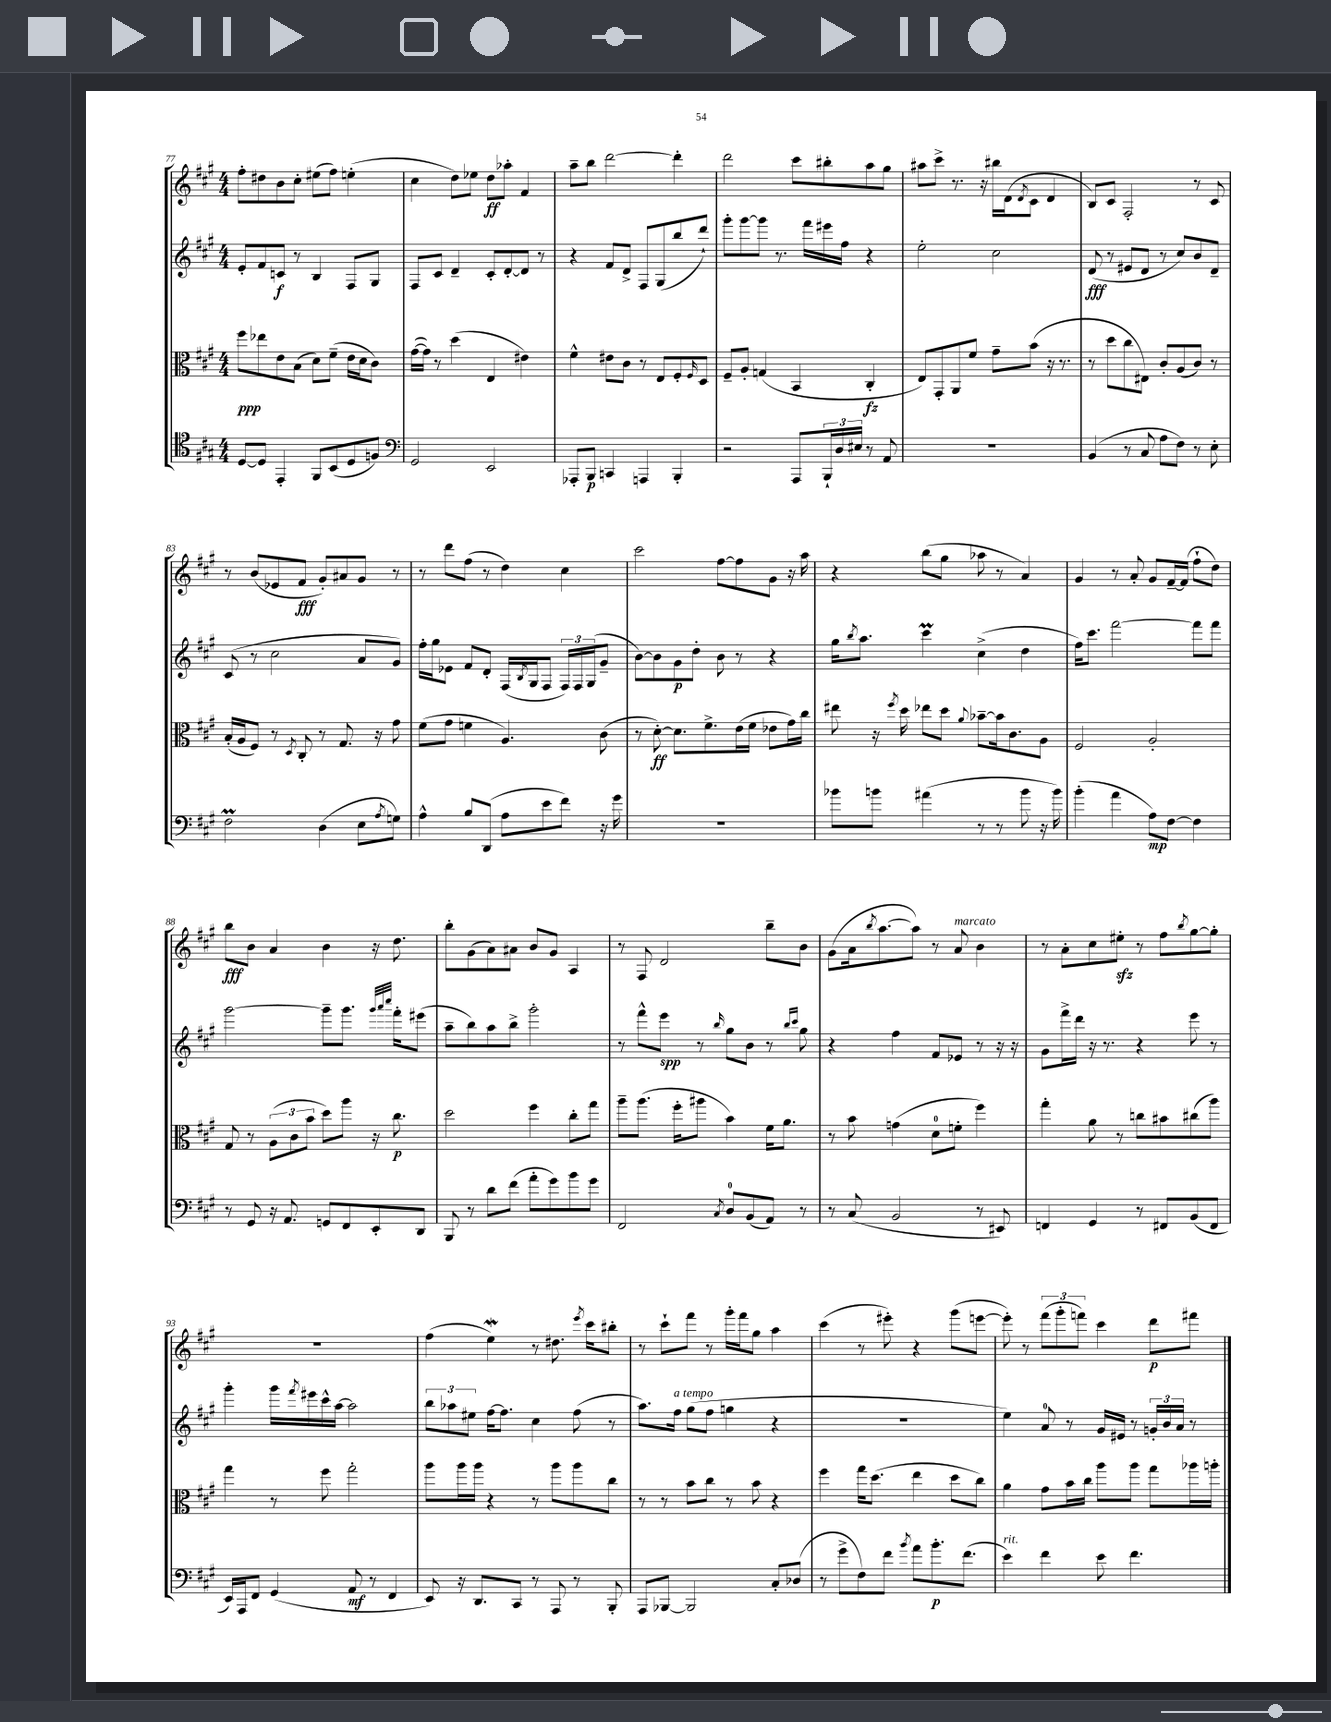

**kern	**dynam	**kern	**dynam	**kern	**dynam	**kern	**dynam
*part4	*part4	*part3	*part3	*part2	*part2	*part1	*part1
*staff4	*staff4	*staff3	*staff3	*staff2	*staff2	*staff1	*staff1
*clefC4	*	*clefC3	*	*clefG2	*	*clefG2	*
*k[f#c#g#]	*	*k[f#c#g#]	*	*k[f#c#g#]	*	*k[f#c#g#]	*
*M4/4	*	*M4/4	*	*M4/4	*	*M4/4	*
=77	=77	=77	=77	=77	=77	=77	=77
[8D/L	.	8ff#\L	ppp	8e'/L	.	8ff#'\L	.
8D/J]	.	8ee-X\	.	8f#/	.	8dd#X\	.
4EE'/	.	8e\	.	8cn/J	f	8b\	.
.	.	(8B\J	.	8r	.	8cc#'\J	.
8FF#/L	.	8d\L)	.	4B/	.	(8ee#X\L	.
(8BB/	.	(8f#~\J	.	.	.	8ff#\J)	.
8D/	.	16e\LL	.	8F#/L	.	(4een'\	.
.	.	16d\J	.	.	.	.	.
8Fn/J)	.	8c#\J)	.	8G#/J	.	.	.
=78	=78	=78	=78	=78	=78	=78	=78
*clefF4	*	*	*	*	*	*	*
2GG#/	.	([16g#\LL	.	8F#/L	.	4cc#\	.
.	.	16g#\JJ])	.	.	.	.	.
.	.	8r	.	8c#/J	.	.	.
.	.	(4dd\	.	4d~/	.	8dd\L)	.
.	.	.	.	.	.	8ee-X\J	.
2EE/	.	4E/	.	8c#'/L	.	8dd\L	ff
.	.	.	.	[8d'/	.	8aa-X'\J	.
.	.	4e#X\)	.	8d/J]	.	4f#/	.
.	.	.	.	8r	.	.	.
=79	=79	=79	=79	=79	=79	=79	=79
8AAA-X'/L	.	4f#^^\	.	4r	.	8aa~\L	.
8BBB/J	p	.	.	.	.	8bb\J	.
4CCn/	.	8e#X\L	.	8f#/L	.	[2ddd\	.
.	.	8c#\J	.	8d^/J	.	.	.
4AAAn/	.	8r	.	8F#/L	.	.	.
.	.	8E/L	.	(8G#/	.	.	.
4BBB'/	.	8F#'/	.	8bb/	.	4ddd'\]	.
.	.	16qqF#/	.	.	.	.	.
.	.	8D/J	.	8ddd`/J)	.	.	.
=80	=80	=80	=80	=80	=80	=80	=80
2r	.	8F#~/L	.	8ggg#'\L	.	2ddd\	.
.	.	8A'/J	.	[8ggg#\	.	.	.
.	.	(4Gn/	.	8ggg#\J]	.	.	.
.	.	.	.	8.r	.	.	.
8AAA/L	.	4BB/	.	.	.	8ccc#\L	.
.	.	.	.	16fff#\LL	.	.	.
24BBB`/L	.	.	.	16eee#X\	.	8bb#X'\	.
24D/	.	.	.	.	.	.	.
.	.	.	.	16ff#\JJ	.	.	.
24E#X/JJ	.	.	.	.	.	.	.
8r	.	4C#'/	fz	4r	.	8aa\	.
8AA/	.	.	.	.	.	8gg#\J	.
=81	=81	=81	=81	=81	=81	=81	=81
1r	.	8E/L)	.	2ee'\	.	8aa#X\L	.
.	.	8GG#'/	.	.	.	8ccc#^\J	.
.	.	8AA/	.	.	.	8.r	.
.	.	8f#/J	.	.	.	.	.
.	.	.	.	.	.	16r	.
.	.	8g#~\L	.	2cc#\	.	16bb#X\LL	.
.	.	.	.	.	.	(16d\J	.
.	.	.	.	.	.	8qd/	.
.	.	(8b\J	.	.	.	8c#\J	.
.	.	16r	.	.	.	4d/	.
.	.	8.r	.	.	.	.	.
=82	=82	=82	=82	=82	=82	=82	=82
(4BB/	.	8r	.	(8d/	fff	8B/L)	.
.	.	8dd\L	.	8r	.	8c#/J	.
8r	.	8cc#\	.	8e#X/L	.	2F#'/	.
8C#/	.	8E#X\J)	.	8d/J	.	.	.
8A\L	.	8c#'/L	.	8r	.	.	.
8F#\J)	.	(8A/	.	8cc#/L)	.	.	.
8r	.	8c#/J)	.	8b/	.	8r	.
8E'\	.	8r	.	8d~/J	.	8c#/	.
!!LO:LB:g=z
=83	=83	=83	=83	=83	=83	=83	=83
2F#M\	.	(16B'/LL	.	(8c#/	.	8r	.
.	.	16A/J	.	.	.	.	.
.	.	8F#/J)	.	8r	.	(8b/L	.
.	.	8r	.	2cc#\	.	8e-X/	.
.	.	8qD/	.	.	.	.	.
.	.	8C#'/	.	.	.	8f#/J	fff
(4D\	.	8r	.	.	.	8g#'/L)	.
.	.	8.G#/	.	.	.	8a#X/	.
8E\L	.	.	.	8a/L	.	8g#/J	.
.	.	16r	.	.	.	.	.
8qA/	.	.	.	.	.	.	.
8Gn\J)	.	8g#\	.	8g#/J)	.	8r	.
=84	=84	=84	=84	=84	=84	=84	=84
4A^^\	.	(8f#\L	.	16ff#'\LL	.	8r	.
.	.	.	.	16gg#\J	.	.	.
.	.	8g#\J	.	8e-X\J	.	8ddd\L	.
8B/L	.	4fn\	.	8f#/L	.	(8ff#\J	.
(8DD/J	.	.	.	8d'/J	.	8r	.
8A\L	.	4.A/)	.	(16F#/LL	.	4dd\)	.
.	.	.	.	8qB/	.	.	.
.	.	.	.	16G#/J	.	.	.
8e\	.	.	.	8F#/J	.	.	.
8f#\J)	.	.	.	24F#/LL)	.	4cc#\	.
.	.	.	.	24F#/	.	.	.
.	.	.	.	(24G#/J	.	.	.
16r	.	(8c#\	.	8g#~/J	.	.	.
16g#\	.	.	.	.	.	.	.
=85	=85	=85	=85	=85	=85	=85	=85
1r	.	8r	.	[8b\L)	.	2ccc#\	.
.	.	[8d'\)	ff	8b\]	.	.	.
.	.	8.d\L]	.	8g#\	p	.	.
.	.	.	.	8dd'\J	.	.	.
.	.	8.f#^\	.	.	.	.	.
.	.	.	.	8b\	.	[8ff#\L	.
.	.	(16e\L	.	8r	.	8ff#\]	.
.	.	16f#\JJ	.	.	.	.	.
.	.	8e-X\L	.	4r	.	8g#\J	.
.	.	16g#\L)	.	.	.	16r	.
.	.	16cc#\JJ	.	.	.	16aa\	.
=86	=86	=86	=86	=86	=86	=86	=86
8b-X\L	.	8ee#X\	.	16gg#\KL	.	4r	.
.	.	.	.	8qbb/	.	.	.
.	.	.	.	8.aa\J	.	.	.
8bn\J	.	16r	.	.	.	.	.
.	.	8qff#/	.	.	.	.	.
.	.	16dd\	.	.	.	.	.
(4a#X\	.	8ee-X\L	.	4ccc#m\	.	(8bb\L	.
.	.	8dd\J	.	.	.	8gg#\J	.
.	.	8qqa/	.	.	.	.	.
8r	.	[8b-X~\L	.	(4cc#^\	.	8aa-X\	.
8r	.	16b-\k]	.	.	.	8r	.
.	.	8.c#\	.	.	.	.	.
8b\	.	.	.	4dd\	.	4a/)	.
16r	.	8A\J	.	.	.	.	.
16b\)	.	.	.	.	.	.	.
=87	=87	=87	=87	=87	=87	=87	=87
(4b'\	.	2F#/	.	16ff#\KL)	.	4g#/	.
.	.	.	.	8.ccc#\J	.	.	.
4a\	.	.	.	[2fff#\	.	8r	.
.	.	.	.	.	.	8a'/	.
8A\L)	mp	2A'/	.	.	.	8g#/L	.
[8F#\J	.	.	.	.	.	[16f#~/L	.
.	.	.	.	.	.	(16f#/JJ]	.
4F#\]	.	.	.	8fff#\L]	.	8ff#`\L	.
.	.	.	.	8fff#\J	.	8dd\J)	.
!!LO:LB:g=z
=88	=88	=88	=88	=88	=88	=88	=88
8r	.	8G#/	.	[2ggg#\	.	8bb\L	fff
8GG#/	.	8r	.	.	.	8b\J	.
16r	.	(12A\L	.	.	.	4a/	.
8.AA/	.	.	.	.	.	.	.
.	.	12c#\	.	.	.	.	.
.	.	12b\J	.	.	.	.	.
8GGn/L	.	8dd\L)	.	8ggg#~\L]	.	4b\	.
8FF#/	.	8aa\J	.	8.ggg#\J	.	.	.
8EE'/	.	16r	.	.	.	16r	.
.	.	.	.	32qqggg#/LLL	.	.	.
.	.	.	.	32qqaaa/	.	.	.
.	.	.	.	32qqcccc#/JJJ	.	.	.
.	.	8.cc#\	p	16fff#'\KL	.	8.dd\	.
8DD/J	.	.	.	(8eee#X\J	.	.	.
=89	=89	=89	=89	=89	=89	=89	=89
8BBB/	.	2dd\	.	8aa~\L	.	8bb'\L	.
8r	.	.	.	8bb\)	.	(8g#\	.
8d\L	.	.	.	8aa\	.	8a\)	.
(8f#\J	.	.	.	8bb^\J	.	8a#X\J	.
8a'\L	.	4ff#\	.	2ggg#'\	.	8b/L	.
8g#\)	.	.	.	.	.	8g#/J	.
8b\	.	8cc#'\L	.	.	.	4A/	.
8g#\J	.	8gg#\J	.	.	.	.	.
=90	=90	=90	=90	=90	=90	=90	=90
2FF#/	.	8aa~\L	.	8r	.	8r	.
.	.	(8.aa\J	.	8fff#^^\L	.	8F#/	.
.	.	.	.	8eee\J	spp	2d/	.
.	.	16ff#'\KL	.	.	.	.	.
.	.	8aa#X\J	.	8r	.	.	.
8qC#/	.	.	.	16qqbb/	.	.	.
8D/L	.	4b\)	.	8gg#\L	.	.	.
(8BB/	.	.	.	8b\J	.	.	.
8AA/J)	.	16f#\KL	.	8r	.	8bb~\L	.
.	.	8.a\J	.	.	.	.	.
.	.	.	.	16qqbb/LL	.	.	.
.	.	.	.	16qqccc#/JJ	.	.	.
8r	.	.	.	8gg#\	.	8b\J	.
=91	=91	=91	=91	=91	=91	=91	=91
8r	.	8r	.	4r	.	(8g#\L	.
(8C#/	.	8b\	.	.	.	16a\k	.
.	.	.	.	.	.	8qbb/	.
.	.	.	.	.	.	[8.aa\	.
2BB/	.	(4gn\	.	4ff#\	.	.	.
.	.	.	.	.	.	8aa\J])	.
.	.	8d\L	.	8f#/L	.	8r	.
!	!	!	!	!	!	!LO:TX:a:i:t=marcato	!
.	.	8fn'\J	.	8e-X/J	.	8a/	.
8r	.	4ff#\)	.	8r	.	4b\	.
8EE#X/)	.	.	.	16r	.	.	.
.	.	.	.	16r	.	.	.
=92	=92	=92	=92	=92	=92	=92	=92
4FFn/	.	4gg#'\	.	8g#\L	.	8r	.
.	.	.	.	16fff#^\L	.	8a'\L	.
.	.	.	.	16ddd\JJ	.	.	.
4GG#/	.	8a\	.	16r	.	8cc#\	.
.	.	.	.	8.r	.	.	.
.	.	8r	.	.	.	8ee#Xzz'\J	.
8r	.	8ccn\L	.	4r	.	8r	.
8FF#X/L	.	8b#X\	.	.	.	8ff#\L	.
.	.	.	.	.	.	8qbb/	.
(8BB/	.	(8cc#X\	.	8eee\	.	[8gg#\	.
8FF#/J	.	8aa\J)	.	8r	.	8gg#'\J]	.
!!LO:LB:g=z
=93	=93	=93	=93	=93	=93	=93	=93
16EE/LL)	.	4gg#\	.	4ggg#'\	.	1r	.
16AAA/J	.	.	.	.	.	.	.
8FF#/J	.	.	.	.	.	.	.
(4GG#/	.	8r	.	16ggg#\LL	.	.	.
.	.	.	.	8qfff#/	.	.	.
.	.	.	.	16eee#X\	.	.	.
.	.	8ff#\	.	16ccc#^^\	.	.	.
.	.	.	.	[16aa\JJ	.	.	.
8AA/	mf	2gg#'\	.	2aa\]	.	.	.
8r	.	.	.	.	.	.	.
4FF#/	.	.	.	.	.	.	.
=94	=94	=94	=94	=94	=94	=94	=94
8EE/)	.	8aa\L	.	12bb\L	.	(4ff#\	.
.	.	.	.	12aa-X\	.	.	.
16r	.	16aa\L	.	.	.	.	.
.	.	.	.	12ee#X\J	.	.	.
8.DD/L	.	16aa\JJ	.	.	.	.	.
.	.	4r	.	[16ff#\KL	.	4eeW\)	.
.	.	.	.	8.ff#\J]	.	.	.
8CC#/J	.	.	.	.	.	.	.
8r	.	8r	.	4cc#\	.	8r	.
8AAA/	.	8aa\L	.	.	.	8.dd#X\	.
8r	.	8aa\	.	(8ff#\	.	.	.
.	.	.	.	.	.	8qeee/	.
.	.	.	.	.	.	16ccc#\KL	.
8BBB'/	.	8cc#\J	.	8r	.	8bb#X'\J	.
=95	=95	=95	=95	=95	=95	=95	=95
8AAA/L	.	8r	.	8.aa\L)	.	8r	.
[8BBB-X/J	.	8r	.	.	.	8ccc#`\L	.
!	!	!	!	!LO:TX:a:i:t=a tempo	!	!	!
.	.	.	.	16ff#\Jk	.	.	.
2BBB-/]	.	8b\L	.	(8gg#\L	.	8fff#\J	.
.	.	8cc#\J	.	8ff#\J	.	8r	.
.	.	8r	.	4ggn\	.	16ggg#'\LL	.
.	.	.	.	.	.	16fff#\J	.
.	.	8b\	.	.	.	8gg#\J	.
8C#'/L	.	4r	.	4r	.	4aa\	.
(8D-X/J	.	.	.	.	.	.	.
=96	=96	=96	=96	=96	=96	=96	=96
8r	.	4ff#\	.	1r	.	(4ccc#\	.
8g#^\L	.	.	.	.	.	.	.
8F#\)	.	16gg#\KL	.	.	.	8r	.
.	.	(8.dd\J	.	.	.	.	.
8f#\J	.	.	.	.	.	8eee#X'\)	.
8qb/	.	.	.	.	.	.	.
8a\L	.	4ee\	.	.	.	4r	.
8.b'\	p	.	.	.	.	.	.
.	.	8dd\L	.	.	.	(8ggg#\L	.
(8.f#\J	.	.	.	.	.	.	.
.	.	8cc#\J)	.	.	.	[8eeen\J	.
=97	=97	=97	=97	=97	=97	=97	=97
!LO:TX:a:i:t=rit.	!	!	!	!	!	!	!
4e\)	.	4a\	.	4ee\)	.	8eee'\])	.
.	.	.	.	.	.	8r	.
4f#\	.	8g#\L	.	8a/	.	(12fff#\L	.
.	.	.	.	.	.	12ggg#'\	.
.	.	16b\L	.	8r	.	.	.
.	.	.	.	.	.	12fffn\J)	.
.	.	16cc#\JJ	.	.	.	.	.
8e\	.	8aa\L	.	16g#/LL	.	4ccc#\	.
.	.	.	.	16e#X/JJ	.	.	.
4.f#\	.	8aa\J	.	8r	.	.	.
.	.	8gg#\L	.	24gn'/LL	.	8ddd\L	p
.	.	.	.	24b/	.	.	.
.	.	.	.	24a/JJ	.	.	.
.	.	16aa-X\L	.	8r	.	8fff#X\J	.
.	.	16aan'\JJ	.	.	.	.	.
==	==	==	==	==	==	==	==
*-	*-	*-	*-	*-	*-	*-	*-
